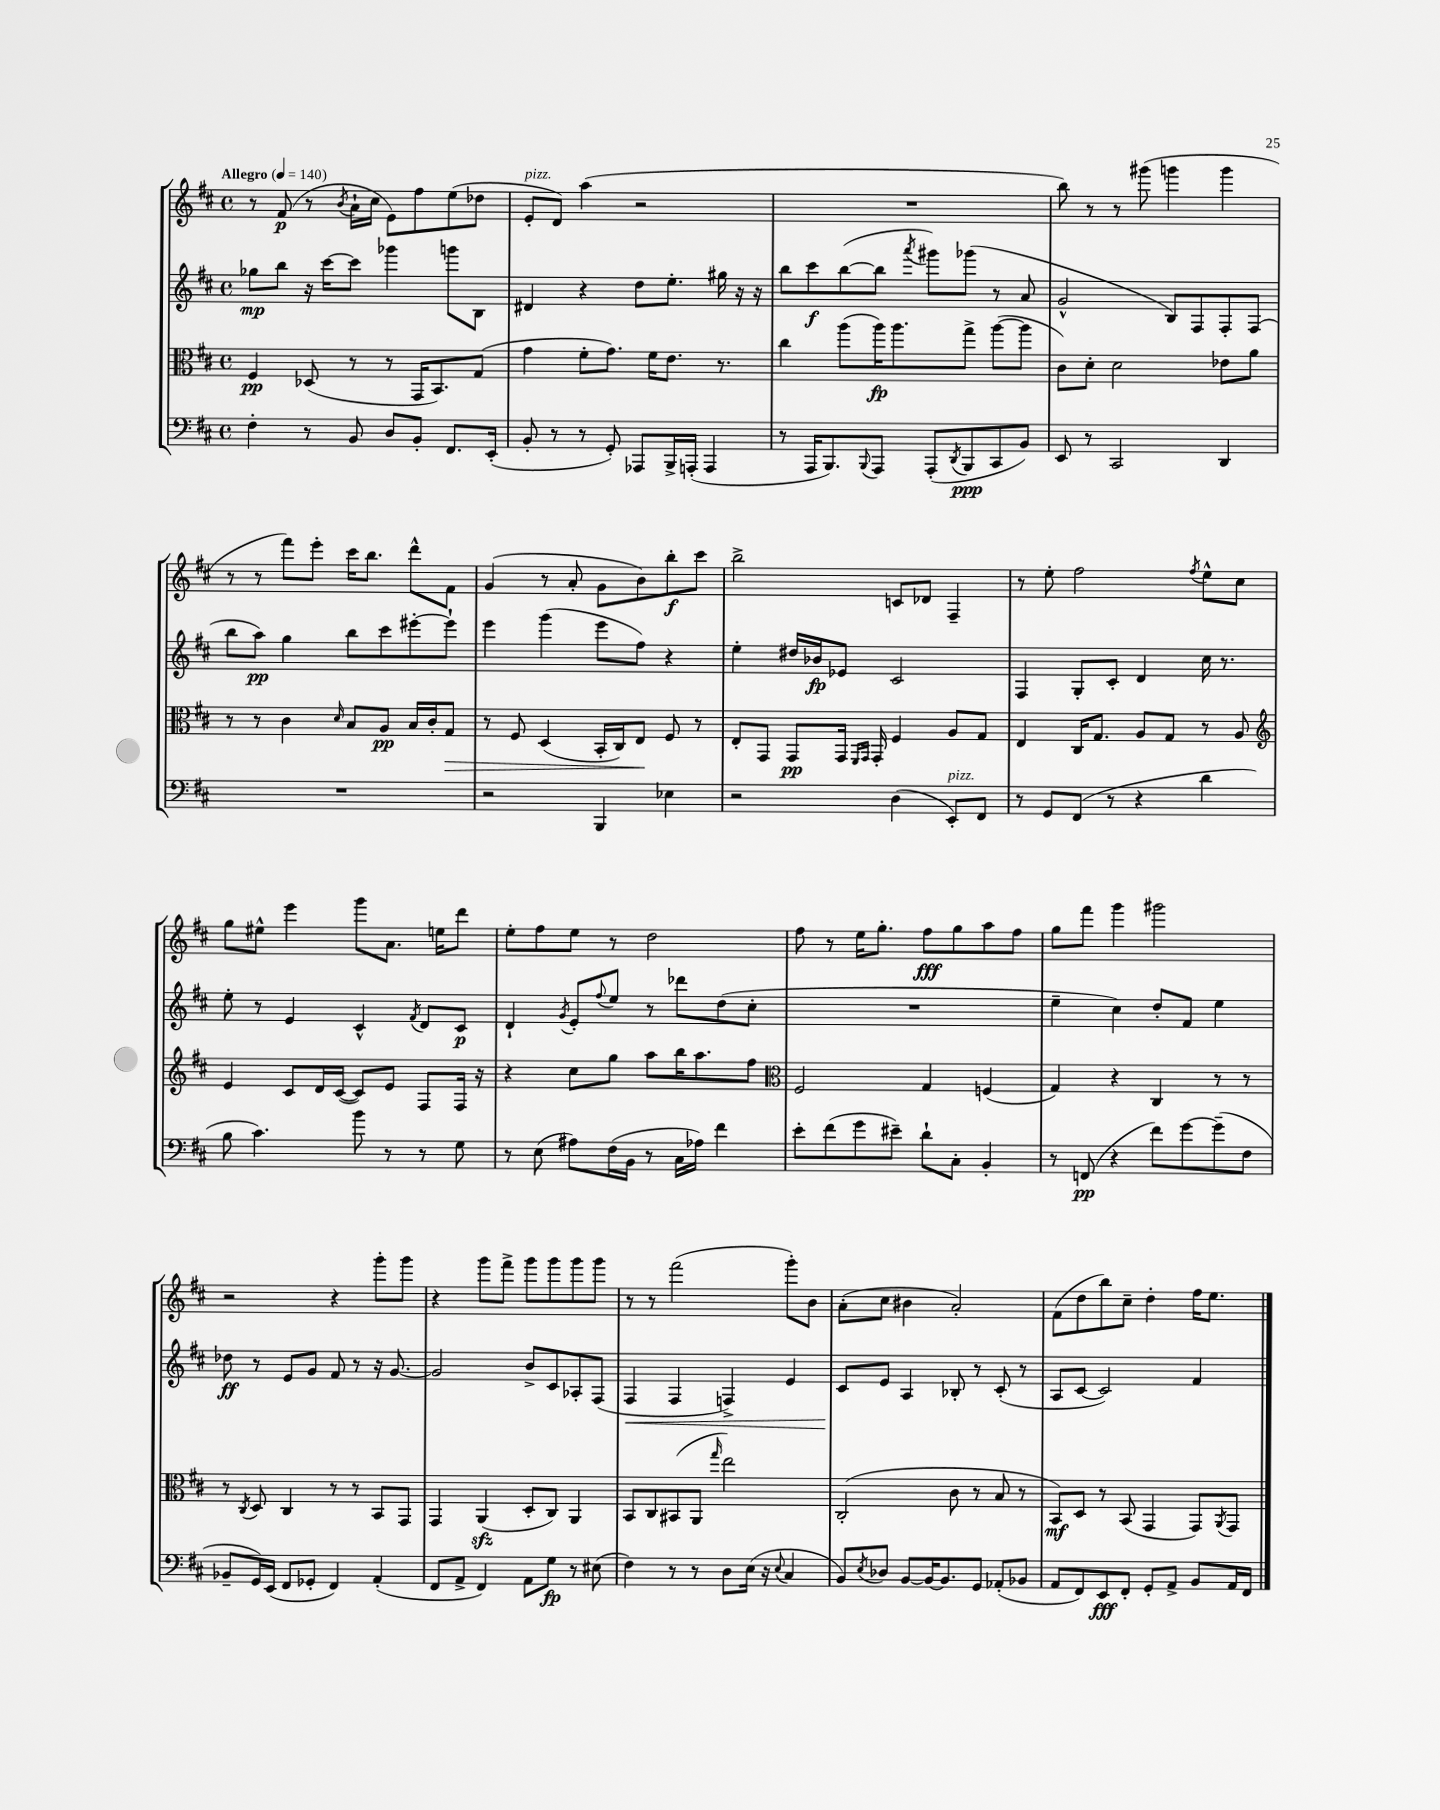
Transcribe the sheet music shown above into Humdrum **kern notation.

**kern	**kern	**kern	**kern
*staff4	*staff3	*staff2	*staff1
*clefF4	*clefC3	*clefG2	*clefG2
*k[f#c#]	*k[f#c#]	*k[f#c#]	*k[f#c#]
*M4/4	*M4/4	*M4/4	*M4/4
*met(c)	*met(c)	*met(c)	*met(c)
*MM140	*MM140	*MM140	*MM140
4F#'	4F#	8gg-	8r
.	.	8bb	(8f#
8r	(8D-	16r	8r
.	.	[16ccc#	.
.	.	.	8qb
8BB	8r	8ccc#]	16a`
.	.	.	16cc#
8D	8r	4ggg-	8e)
8BB'	16GG	.	8ff#
.	8.BB)	.	.
8.FF#	.	8ggg	(8ee
.	(8G	8B	8dd-
(16EE'	.	.	.
=	=	=	=
8BB'	4g	4d#	8e'
8r	.	.	8d)
8r	8f#'	4r	(4aa
8GG')	8.g)	.	.
8AAA-	.	8dd	2r
.	16f#	.	.
16BBB^	8.e	8.ee'	.
(16AAA'	.	.	.
4AAA	.	.	.
.	8.r	16gg#	.
.	.	16r	.
.	.	16r	.
=	=	=	=
8r	4cc#	8bb	1r
16AAA	.	8ccc#	.
8.BBB)	.	.	.
.	(8aa	([8bb	.
8qqBBB	.	.	.
8AAA	16aa)	8bb]	.
.	8.aa	.	.
.	.	8qaaa	.
(8AAA'	.	8ggg#)	.
8qDD	.	.	.
8BBB	8gg^	(8ggg-	.
8CC#	([8aa	8r	.
8BB)	8aa]	8a	.
=	=	=	=
8EE	8c#)	2g^^	8bb)
8r	8d'	.	8r
2CC#	2d	.	8r
.	.	.	(8ggg#
.	.	8B)	4ggg
.	.	8F#	.
4DD	8e-	8F#'	4ggg
.	8a	(8F#	.
=	=	=	=
1r	8r	8bb	8r
.	8r	8aa)	8r
.	4c#	4gg	8fff#)
.	.	.	8eee'
.	16qqd	.	.
.	8B	8bb	16ccc#
.	.	.	8.bb
.	8A	8ccc#	.
.	16B	[8eee#'	8ddd^^
.	16c#'	.	.
.	8G	8eee#`]	8f#
=	=	=	=
2r	8r	4eee	(4g
.	8F#	.	.
.	(4D	(4ggg	8r
.	.	.	8a'
4BBB	16BB'	8eee	8g
.	16C#)	.	.
.	8E	8ff#)	8b)
4E-	8F#	4r	8bb'
.	8r	.	8ccc#
=	=	=	=
2r	8E'	4ee'	2bb^
.	8GG	.	.
.	8GG	16dd#	.
.	.	16b-	.
.	16GG	8e-	.
.	16qqFF#	.	.
.	16qqGG	.	.
.	16GG'	.	.
(4D	4F#	2c#	8c
.	.	.	8d-
8EE')	8A	.	4F#~
8FF#	8G	.	.
=	=	=	=
8r	4E	4F#	8r
8GG	.	.	8ee'
(8FF#	16C#	8G'	2ff#
.	8.G	.	.
8r	.	8c#'	.
4r	8A	4d	.
.	8G	.	.
.	.	.	8qff#
4d	8r	16cc#	8ee^^
.	.	8.r	.
.	8A	.	8cc#
=	=	=	=
*	*clefG2	*	*
8B	4e	8ee'	8gg
4.c#)	.	8r	8ee#^^
.	8c#	4e	4eee
.	16d	.	.
.	([16c#	.	.
8b	8c#])	4c#^^	8ggg
8r	8e	.	8.a
.	.	8qf#	.
8r	8F#	8d	.
.	.	.	16ee
8G	16F#	8c#	8ddd
.	16r	.	.
=	=	=	=
8r	4r	4d`	8ee'
(8E	.	.	8ff#
.	.	8qg	.
8A#)	8cc#	8e'	8ee
.	.	8qqff#	.
(16F#	8gg	8ee	8r
16BB	.	.	.
8r	8aa	8r	2dd
16C#	16bb	8ddd-	.
16A-)	8.aa	.	.
4f#	.	(8dd	.
.	8ff#	8cc#'	.
=	=	=	=
*	*clefC3	*	*
8e'	2F#	1r	8ff#
(8f#	.	.	8r
8g	.	.	16ee
.	.	.	8.gg'
8e#~)	.	.	.
8d`	4G	.	8ff#
8C#'	.	.	8gg
4BB'	(4F	.	8aa
.	.	.	8ff#
=	=	=	=
8r	4G)	4ee~	8gg
(8FF	.	.	8fff#
4r	4r	4cc#)	4ggg
8f#)	4C#	8dd'	2ggg#
[8g	.	8f#	.
(8g~]	8r	4ee	.
8F#	8r	.	.
=	=	=	=
8BB-~	8r	8dd-	2r
.	8qC#	.	.
16GG)	8D	8r	.
(16EE	.	.	.
8FF#	4C#	8e	.
8GG-'	.	8g	.
4FF#)	8r	8f#	4r
.	8r	8r	.
(4AA'	8BB	16r	8ggg'
.	.	[8.g	.
.	8GG	.	8ggg
=	=	=	=
8FF#	4GG	2g]	4r
8AA^	.	.	.
4FF#)	(4AA	.	8ggg
.	.	.	8fff#^
8AA	8D'	8b^	8ggg
8G	8C#)	8c#	8ggg
8r	4AA	8A-'	8ggg
(8E#	.	(8F#	8ggg
=	=	=	=
4F#)	8BB	4F#	8r
.	8C#	.	8r
8r	(8BB#	4F#	(2fff#
8r	8AA	.	.
.	16qqgg	.	.
8D	2ee)	4F^)	.
(16E	.	.	.
16r	.	.	.
8qqE	.	.	.
4C#	.	4e	8ggg')
.	.	.	8b
=	=	=	=
8BB)	(2C#'	8c#	(8a'
8qE	.	.	.
8D-	.	8e	8cc#
[8BB	.	4A	4b#
16BB_	.	.	.
8.BB]	.	.	.
.	8c#	8B-'	2a')
8GG	8r	8r	.
(8AA-'	8B	(8c#'	.
8BB-	8r	8r	.
=	=	=	=
8AA	8BB)	8A	(8f#
8FF#)	8D	[8c#	8dd
8EE	8r	2c#])	8bb)
8FF#'	(8BB	.	8cc#~
8GG'	4GG	.	4dd'
8AA^	.	.	.
8BB	8GG)	4f#	16ff#
.	.	.	8.ee
.	8qAA	.	.
16AA	8GG	.	.
16FF#	.	.	.
==	==	==	==
*-	*-	*-	*-
